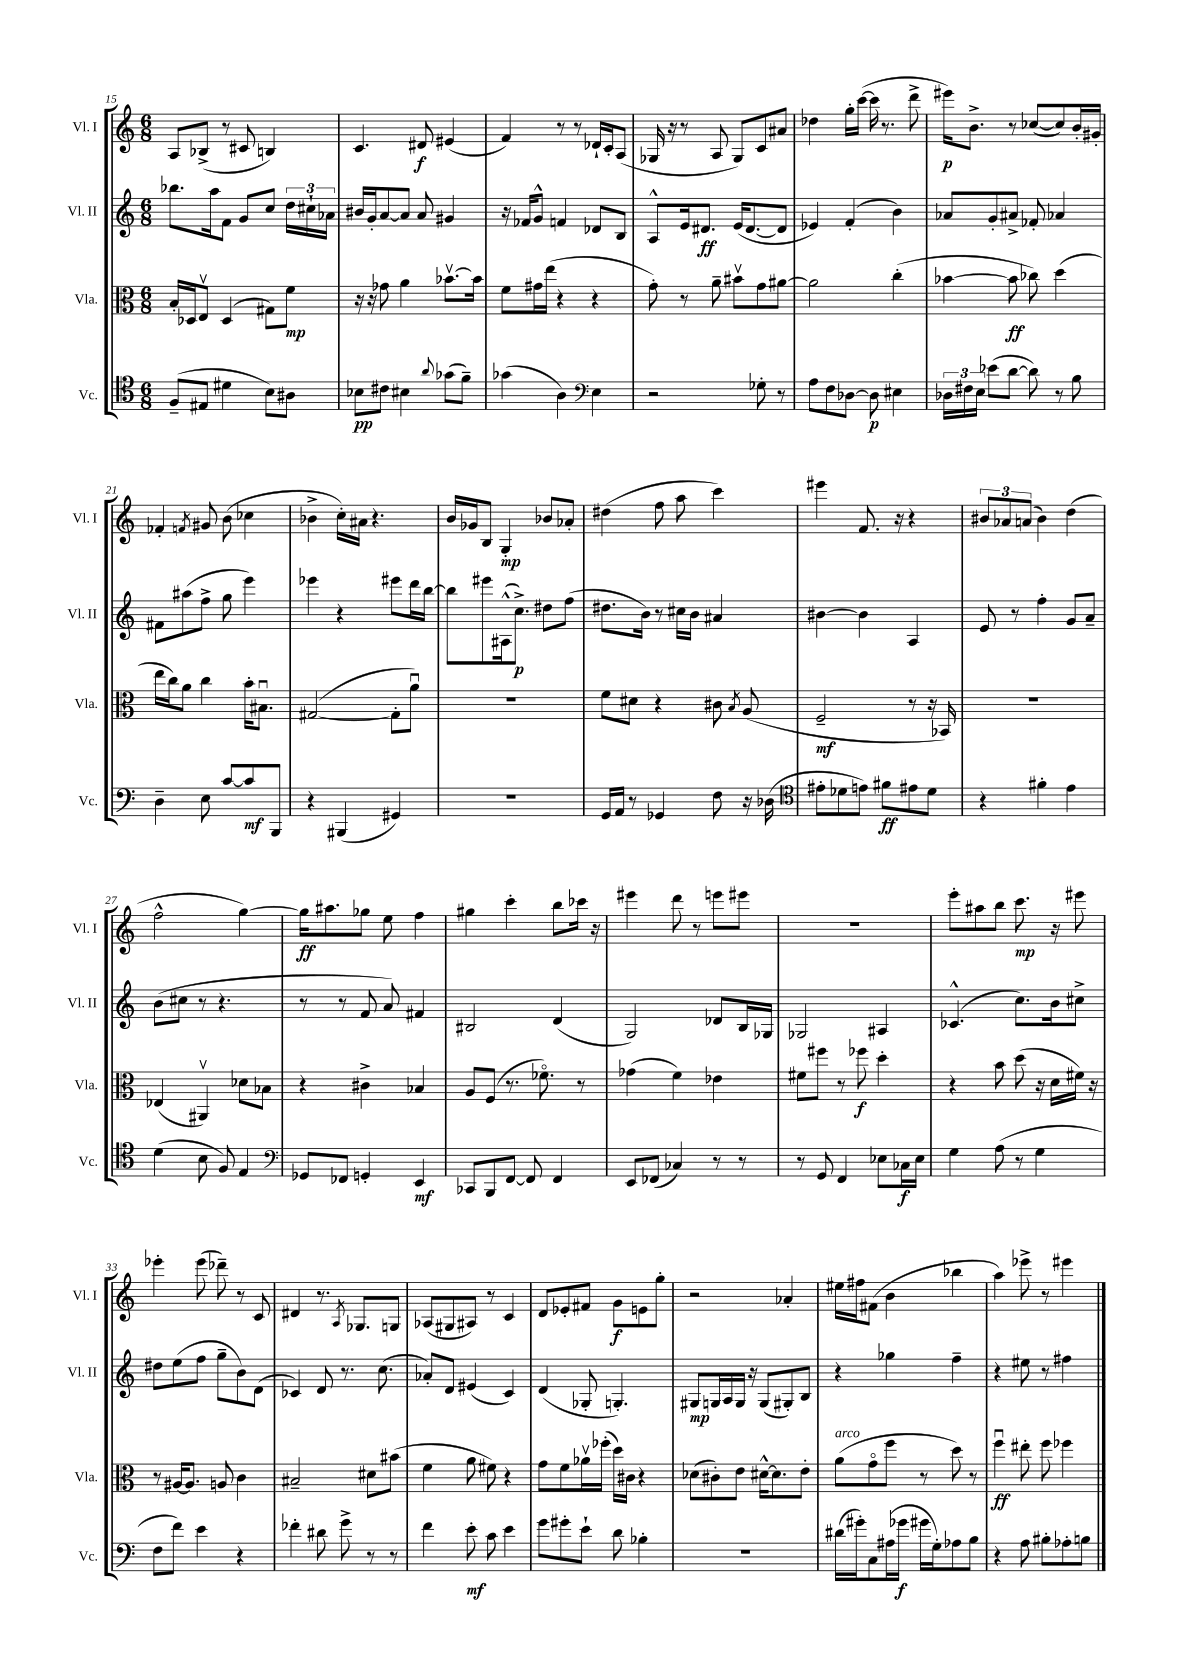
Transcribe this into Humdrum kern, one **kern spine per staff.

**kern	**kern	**kern	**kern
*staff4	*staff3	*staff2	*staff1
*clefC4	*clefC3	*clefG2	*clefG2
*k[]	*k[]	*k[]	*k[]
*M6/8	*M6/8	*M6/8	*M6/8
(8F~	16B'	8.bb-	8A
.	16D-	.	.
8E#	8Ev	.	(8B-^
.	.	16aa	.
4d#	(4D-	8f	8r
.	.	8g	8c#
8B)	8G#)	8cc	4B)
8A#	8f	24dd	.
.	.	24cc#`	.
.	.	24a-	.
=	=	=	=
8B-	16r	16b#	4.c
.	16r	16g'	.
8c#	8g-	[8a	.
4B#	4a	8a]	.
.	.	8a	8d#
8qqa	.	.	.
(8g-	[8.b-v	4g#	(4e#
8f~)	.	.	.
.	16b-]	.	.
=	=	=	=
(4g-	8f	16r	4f)
.	.	16f-	.
.	16g#	8g^^	.
.	(16ee	.	.
4A)	4r	4f	8r
.	.	.	8r
*clefF4	*	*	*
4E	4r	8d-	16d-`
.	.	.	16c'
.	.	8B	(8A
=	=	=	=
2r	8g')	8A^^	16G-
.	.	.	16r
.	8r	16e	8r
.	.	8.d#	.
.	8a~	.	8A
.	8b#v	(16e	8G-)
.	.	[8.d#	.
8G-'	8g	.	8c
8r	[8a#	8d#]	8a#
=	=	=	=
8A	2a#]	4e-)	4dd-
8F	.	.	.
[8D-	.	(4f'	16gg'
.	.	.	([16ccc
8D-]	.	.	16ccc]
.	.	.	8.r
4E#	(4cc'	4b)	.
.	.	.	8ddd^
=	=	=	=
24D-	[4b-	8a-	16eee#)
24F#	.	.	.
.	.	.	8.b^
24E	.	.	.
(8e-	.	8g'	.
[8d	8b-]	8a#^	8r
8d])	8cc-)	8f-'	([8cc-
8r	(4dd	4a-	8cc-])
8B	.	.	16b'
.	.	.	16g#'
=	=	=	=
4D~	16ee	8f#	4f-'
.	16cc)	.	.
.	8a	(8aa#	.
.	.	.	8qf
8E	4cc	8ff^	8g#
[8c	.	8gg	(8b
8c]	16b'	4eee)	4cc-
.	8.B#u	.	.
8BBB	.	.	.
=	=	=	=
4r	([2G#	4eee-	4b-^
(4BBB#	.	4r	16cc')
.	.	.	16a#
.	.	.	4.r
4GG#)	8G#']	8eee#	.
.	8au)	16ddd	.
.	.	[16bb	.
=	=	=	=
2.r	2.r	8bb]	16b
.	.	.	16g-
.	.	8eee#	8B
.	.	(16A#^^	4G'
.	.	8.cc^)	.
.	.	8dd#	8b-
.	.	(8ff	8a-'
=	=	=	=
16GG	8f	8.dd#	(4dd#
16AA	.	.	.
8r	8d#	.	.
.	.	16b)	.
4GG-	4r	8r	8ff
.	.	16cc#	8aa
.	.	16b	.
8F	8c#	4a#	4ccc)
.	8qB	.	.
16r	(8A	.	.
(16D-	.	.	.
=	=	=	=
*clefC4	*	*	*
8e#'	2F~	[4b#	4eee#
8d-	.	.	.
8e)	.	4b#]	8.f
8f#	.	.	.
.	.	.	16r
8e#	8r	4A	4r
8d-	16r	.	.
.	16BB-)	.	.
=	=	=	=
4r	2.r	8e	12b#
.	.	.	12a-
.	.	8r	.
.	.	.	(12a
4f#'	.	4ff'	4b#)
4e	.	8g	(4dd
.	.	8a~	.
=	=	=	=
(4d	(4E-	(8b	2ff^^
.	.	8cc#	.
8B	4AA#v)	8r	.
8F)	.	4.r	.
4E	8d-	.	[4gg)
.	8B-	.	.
=	=	=	=
*clefF4	*	*	*
8GG-	4r	8r	16gg]
.	.	.	8.aa#
8FF-	.	8r	.
4GG'	4c#^	8f	8gg-
.	.	8a)	8ee
4EE	4B-	4f#	4ff
=	=	=	=
8CC-	8A	2B#	4gg#
8BBB	(8F	.	.
[8FF	8.r	.	4ccc'
8FF]	.	.	.
.	8.f-o)	.	.
4FF	.	(4d	8bb
.	8r	.	16ccc-
.	.	.	16r
=	=	=	=
8EE	(4g-	2G)	4eee#
(8FF-	.	.	.
4C-)	4f)	.	8ddd
.	.	.	8r
8r	4e-	8d-	8eee
8r	.	16B	8eee#
.	.	16G-	.
=	=	=	=
8r	8f#	2G-	2.r
8GG	8ff#	.	.
4FF	8r	.	.
.	8ff-	.	.
8E-	4dd'	4A#	.
16C-	.	.	.
16E-	.	.	.
=	=	=	=
4G	4r	(4.c-^^	8eee'
.	.	.	8aa#
(8A	8b	.	8bb
8r	(8dd	8.cc)	8.ccc
4G	16r	.	.
.	16d	16b	16r
.	16f#)	8cc#^	8eee#
.	16r	.	.
=	=	=	=
8F	8r	8dd#	4eee-'
8f)	[16A#	(8ee	.
.	8.A#]	.	.
4e	.	8ff	(8eee-
.	8A	8gg~	8ddd-~)
4r	4c	8b)	8r
.	.	(8d	8c
=	=	=	=
4f-'	2B#~	4c-)	4d#
8d#	.	8d	8.r
8g^	.	8.r	.
.	.	.	8qA
.	.	.	8.G-
8r	8d#	.	.
.	.	(8.cc	.
8r	(8b#	.	8G
=	=	=	=
4f	4f	8a-')	(8A-
.	.	8d	8G#
8e'	8a	(4e#	8A#)
8c	8f#)	.	8r
4e	4r	4c)	4c
=	=	=	=
8g	8g	(4d	8d
8g#'	8f	.	8e-'
8e`	16a-v	8G-'	8f#
.	(16ff-'	.	.
8d	16dd)	4.G')	8g
.	16c#	.	.
4B-'	4r	.	8e
.	.	.	8gg'
=	=	=	=
2.r	(8d-	8G#	2r
.	8c#')	16G	.
.	.	16A	.
.	8e	16G	.
.	.	16r	.
.	[16d#^^	(8G	.
.	8.d#]	.	.
.	.	8G#')	4a-'
.	8e'	8B	.
=	=	=	=
(16d#	(8a	4r	16ee#
16g#')	.	.	16ff#
8C	8go	.	(8f#
(16A#	8ff	4gg-	4b
16g-	.	.	.
16g#	8r	.	.
16G')	.	.	.
8A-	8dd)	4ff~	4bb-
8B	8r	.	.
=	=	=	=
4r	4ffu	4r	4aa)
8A	8ee#'	8ee#	8eee-^
8B#'	8ff	8r	8r
8A-'	4ff-	4ff#	4eee#
8B	.	.	.
==	==	==	==
*-	*-	*-	*-
